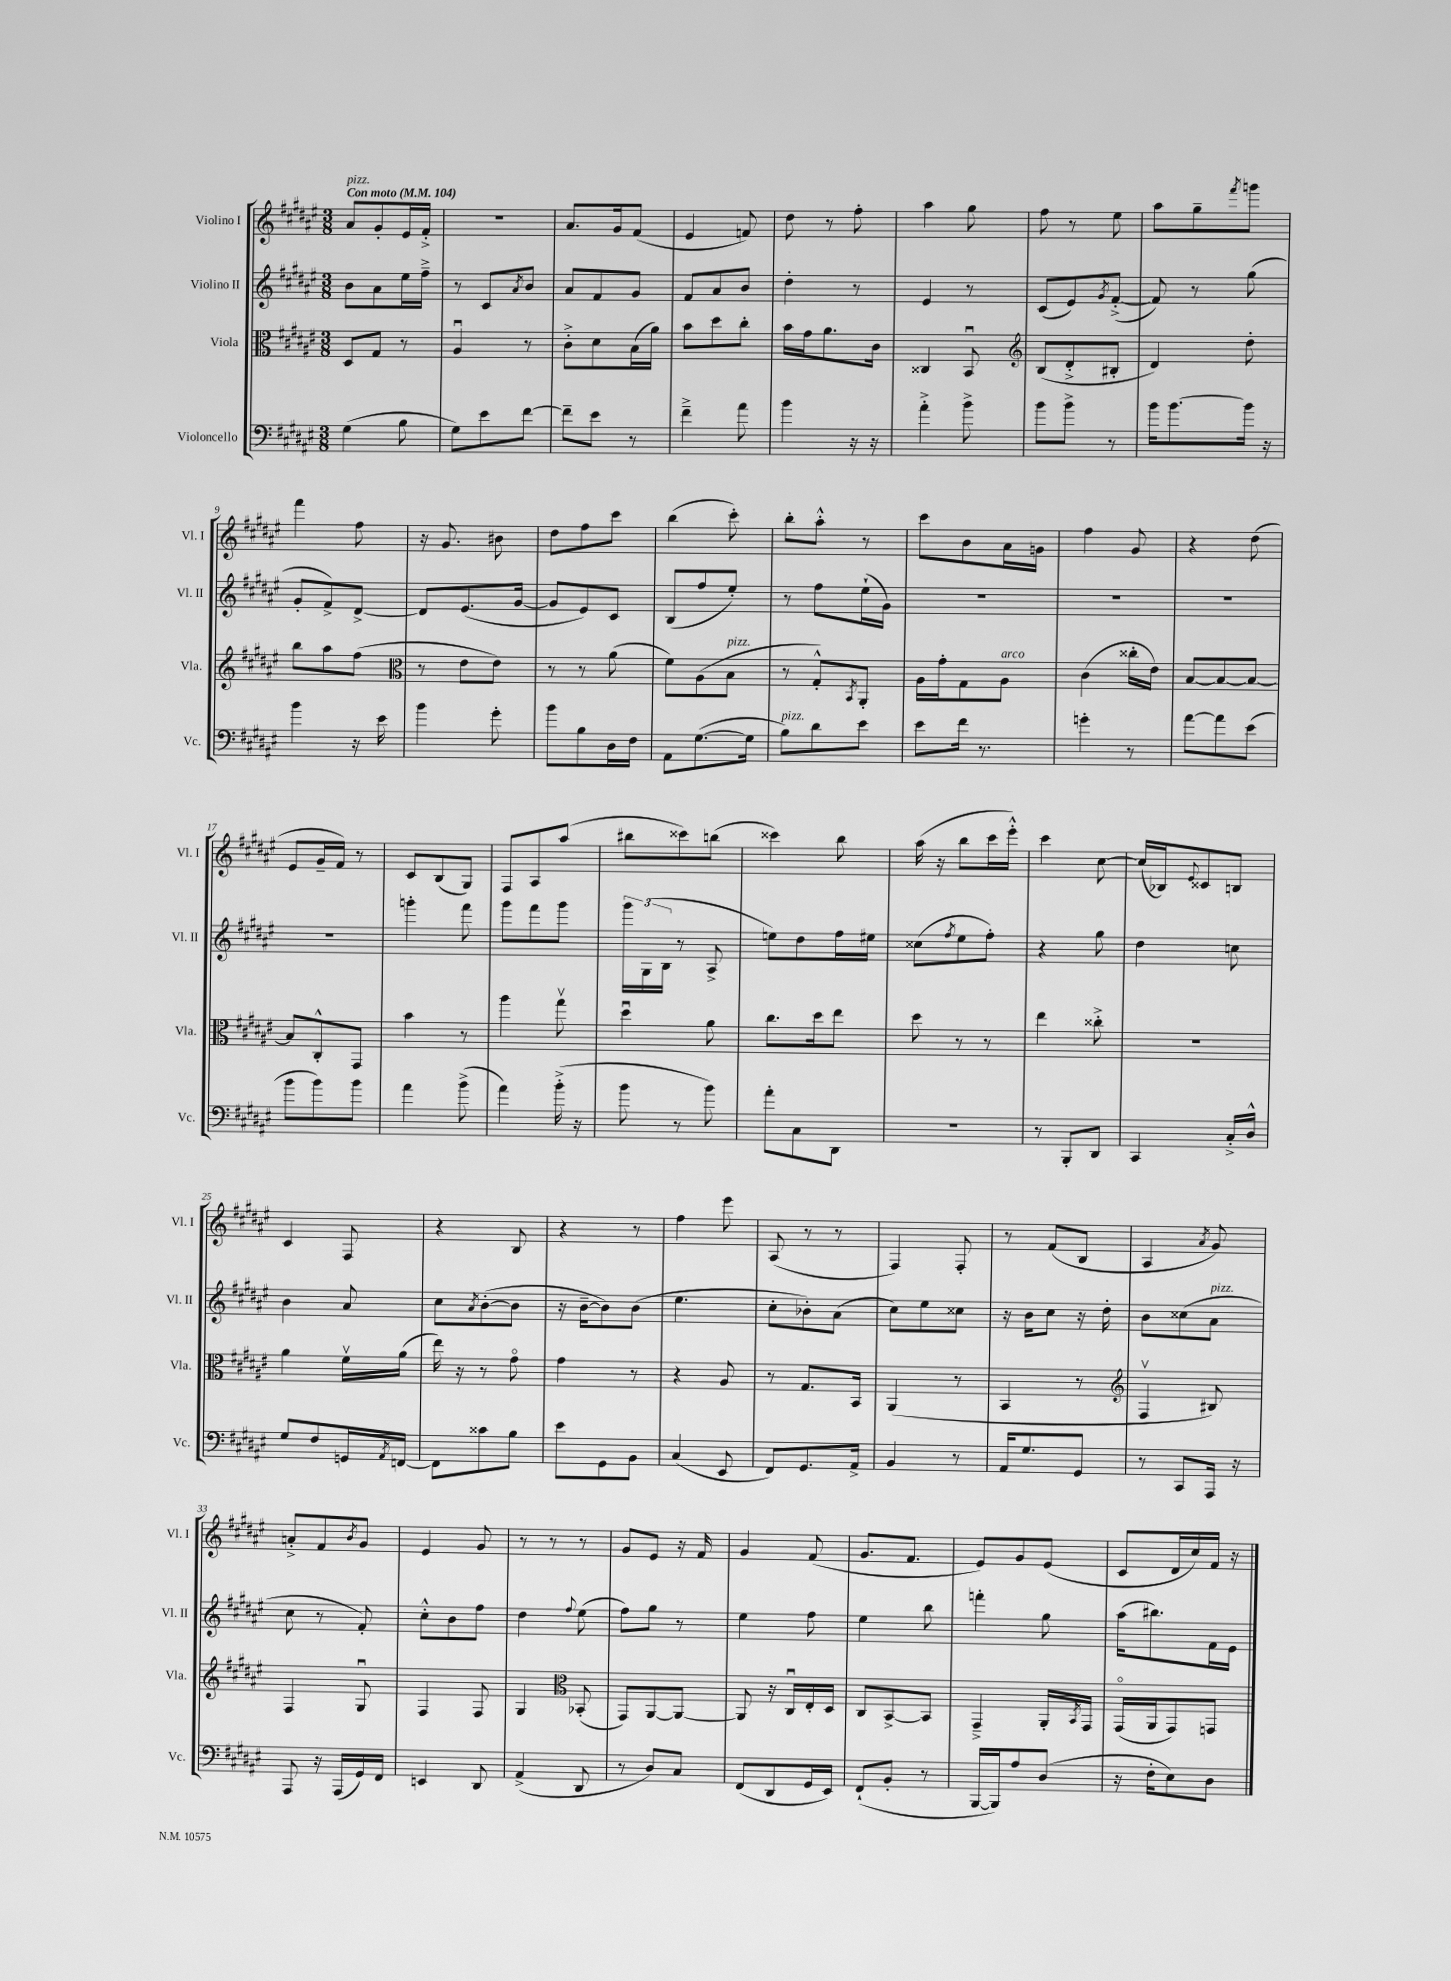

**kern	**kern	**kern	**kern
*staff4	*staff3	*staff2	*staff1
*clefF4	*clefC3	*clefG2	*clefG2
*k[f#c#g#d#a#e#]	*k[f#c#g#d#a#e#]	*k[f#c#g#d#a#e#]	*k[f#c#g#d#a#e#]
*M3/8	*M3/8	*M3/8	*M3/8
*MM104	*MM104	*MM104	*MM104
(4G#\	8D#/L	8b\L	8a#/L
.	8G#/J	8a#\	8g#'/
8B\	8r	16ee#\L	16e#/L
.	.	16ff#~^\JJ	16f#'^/JJ
=	=	=	=
8G#\L)	4A#u/	8r	4.r
8e#\	.	8c#/L	.
.	.	8qa#/	.
[8f#\J	8r	8b/J	.
=	=	=	=
8f#~\]L	8c#'^\L	8a#/L	8.a#/L
8e#\J	8d#\	8f#/	.
.	.	.	16g#/k
8r	(16B\L	8g#/J	(8f#/J
.	16a#\JJ)	.	.
=	=	=	=
4f#~^\	8b\L	8f#/L	4e#/
.	8dd#\	8a#/	.
8a#\	8cc#'\J	8b/J	8f/)
=	=	=	=
4b\	16b\LL	4dd#'\	8dd#\
.	16g#\J	.	.
.	8.a#\	.	8r
16r	.	8r	8ff#'\
16r	16c#\Jk	.	.
=	=	=	=
4a#'^\	4C##/	4e#/	4aa#\
8b^\	8BBu/	8r	8gg#\
=	=	=	=
*	*clefG2	*	*
8b\L	(8B/L	(8c#/L	8ff#\
8b^\J	8d#'^/	8e#/)	8r
.	.	8qg#/	.
8r	8B#'/J	([8f#'^/J	8ee#\
=	=	=	=
16b\LK	4d#/)	8f#/])	8aa#\L
[8.b\	.	.	.
.	.	8r	8gg#~\
.	.	.	8qfff#/
16b\]Jk	8dd#'\	(8gg#\	8ggg\J
16r	.	.	.
=	=	=	=
4b\	8bb\L	8g#'/L	4fff#\
.	8aa#\	8f#^/)	.
16r	(8ff#\J	[8d#^/J	8ff#\
16e#\	.	.	.
=	=	=	=
*	*clefC3	*	*
4b\	8r	8d#/]L	16r
.	.	.	8.g#/
.	8e#\L	(8.e#/	.
8g#'\	8e#\J)	.	8b#\
.	.	[16g#/Jk	.
=	=	=	=
8b\L	8r	8g#/]L	8dd#\L
8B\	8r	8e#/)	8ff#\
16D#\L	(8a#\	8c#/J	8ccc#\J
16F#\JJ	.	.	.
=	=	=	=
8AA#\L	8f#\L)	(8B/L	(4bb\
([8.G#\	(8A#\	8ff#/	.
.	8B\J	8ee#'/J)	8ccc#'\)
16G#\]Jk	.	.	.
=	=	=	=
8B\L)	8r	8r	8bb'\L
8d#\	8G#'^^/L)	8ff#\L	8aa#'^^\J
.	8qBB/	.	.
8e#\J	8AA#'/J	(16ee#`\L	8r
.	.	16g#\JJ)	.
=	=	=	=
8e#\L	16A#\LL	4.r	8ccc#\L
.	16g#'\J	.	.
16f#\Jk	8G#\	.	8b\
8.r	.	.	.
.	8A#\J	.	16a#\L
.	.	.	16g\JJ
=	=	=	=
4g'\	(4c#\	4.r	4ff#\
8r	16cc##'\LL	.	8g#/
.	16e#\JJ)	.	.
=	=	=	=
[8a#\L	[8B/L	4.r	4r
8a#\]	8B/_	.	.
(8e#\J	8B/_J	.	(8dd#\
=	=	=	=
8b\L	8B/]L	4.r	8e#/L
8b\)	8C#'^^/	.	16g#~/L
.	.	.	16f#/JJ)
8b\J	8GG#/J	.	8r
=	=	=	=
4a#\	4b\	4ggg'\	8c#/L
.	.	.	(8B/
(8b^\	8r	8fff#\	8G#/J)
=	=	=	=
4a#\)	4aa#\	8ggg#\L	8F#/L
.	.	8fff#\	8A#/
(16b'^\	8gg#v\	8ggg#\J	(8aa#/J
16r	.	.	.
=	=	=	=
8b\	4dd#u\	24ggg#\LL	8bb#\L
.	.	(24G#\	.
.	.	24B\JJ	.
8r	.	8r	8ccc##\)
8b\)	8a#\	8A#^/	(8bb\J
=	=	=	=
8a#'\L	8.cc#\L	8ee\L)	4ccc##\)
8C#\	.	8dd#\	.
.	16dd#\k	.	.
8DD#\J	8ee#\J	16ff#\L	8bb\
.	.	16ee#\JJ	.
=	=	=	=
4.r	8dd#\	(8cc##\L	(16aa#\
.	.	.	16r
.	.	8qff#/	.
.	8r	8ee#\	8bb\L
.	8r	8ff#'\J)	16ccc#\L
.	.	.	16eee#'^^\JJ)
=	=	=	=
8r	4ee#\	4r	4ccc#\
8BBB'/L	.	.	.
8DD#/J	8cc##'^\	8gg#\	[8cc#\
=	=	=	=
4CC#/	4.r	4dd#\	(16cc#/]LL
.	.	.	16B-/J)
.	.	.	8qqe#/
.	.	.	8c##/
16C#'^/LL	.	8cc\	8B/J
16D#^^/JJ	.	.	.
=	=	=	=
8G#/L	4a#\	4b\	4c#/
8F#/	.	.	.
16GG/L	16f#v\LL	8a#/	8F#/
8qAA#/	.	.	.
[16FF/JJ	(16a#\JJ	.	.
=	=	=	=
8FF\]L	16ee#\)	8cc#\L	4r
.	16r	.	.
.	.	8qa#/	.
8c##\	8r	([8b'\	.
8B\J	8g#o\	8b\]J	8B/
=	=	=	=
8e#\L	4g#\	16r	4r
.	.	[16b~\LK	.
8GG#\	.	8b\])	.
8BB\J	8r	(8b\J	8r
=	=	=	=
(4C#/	4r	4.ee#\	4ff#\
8EE#/	8A#/	.	8eee#\
=	=	=	=
8FF#/L)	8r	8cc#'\L	(8A#/
8.GG#/	8.G#/L	8b-'\)	8r
.	.	(8a#\J	8r
16AA#^/Jk	16BB/Jk	.	.
=	=	=	=
4BB/	(4AA#/	8cc#\L)	4F#/)
.	.	8ee#\	.
8r	8r	8cc##\J	8F#'/
=	=	=	=
16AA#/LK	4BB/	16r	8r
8.G#/	.	16b\LK	.
.	.	8cc#\J	(8f#/L
8GG#/J	8r	16r	8B/J
.	.	16dd#'\	.
=	=	=	=
*	*clefG2	*	*
8r	4F#v/	8b\L	4A#/
8CC#/L	.	(8cc##\	.
.	.	.	8qa#/
16AAA#/Jk	8B#/)	8a#\J	8g#/)
16r	.	.	.
=	=	=	=
8AAA#/	4F#/	8cc#\	8a'^/L
16r	.	8r	8f#/
(16AAA#/LL	.	.	.
.	.	.	8qb/
16GG#/)	8G#u/	8f#'/)	8g#/J
16FF#/JJ	.	.	.
=	=	=	=
4EE/	4F#/	8cc#'^^\L	4e#/
.	.	8b\	.
8DD#/	8F#/	8ff#\J	8g#/
=	=	=	=
(4AA#^/	4G#/	4dd#\	8r
.	.	.	8r
*	*clefC3	*	*
.	.	8qqff#/	.
8DD#/	(8BB-'/	(8ee#\	8r
=	=	=	=
8r	8GG#/L)	8ff#\L)	8g#/L
8D#/L)	[8AA#/	8gg#\J	8e#/J
8C#/J	8AA#/_J	8r	16r
.	.	.	16f#/
=	=	=	=
(8FF#/L	8AA#/]	4ee#\	4g#/
8DD#/	16r	.	.
.	16C#u/LL	.	.
16GG#/L	16E#'/	8ff#\	(8f#/
16EE#/JJ)	16D#/JJ	.	.
=	=	=	=
(8FF#`/L	8C#/L	4ee#\	8.g#/L
8BB'/J	[8BB^/	.	.
.	.	.	8.f#/J
8r	8BB/]J	8bb\	.
=	=	=	=
[16BBB/LL	4GG#~^/	4fff'\	8e#/L)
16BBB/]J)	.	.	.
8A#/	.	.	8g#/
(8D#/J	16AA#'/LL	8gg#\	(8e#/J
.	8qBB/	.	.
.	16GG#/JJ	.	.
=	=	=	=
16r	(16GG#o/LL	(16aa#\LK	8c#/L
16F#'\LK	16AA#/J	8.bb#\)	.
8E#\)	8GG#/)	.	16d#/L
.	.	.	16cc#/)
8D#\J	8GG/J	16f#\L	16f#/JJ
.	.	16e#\JJ	16r
==	==	==	==
*-	*-	*-	*-
